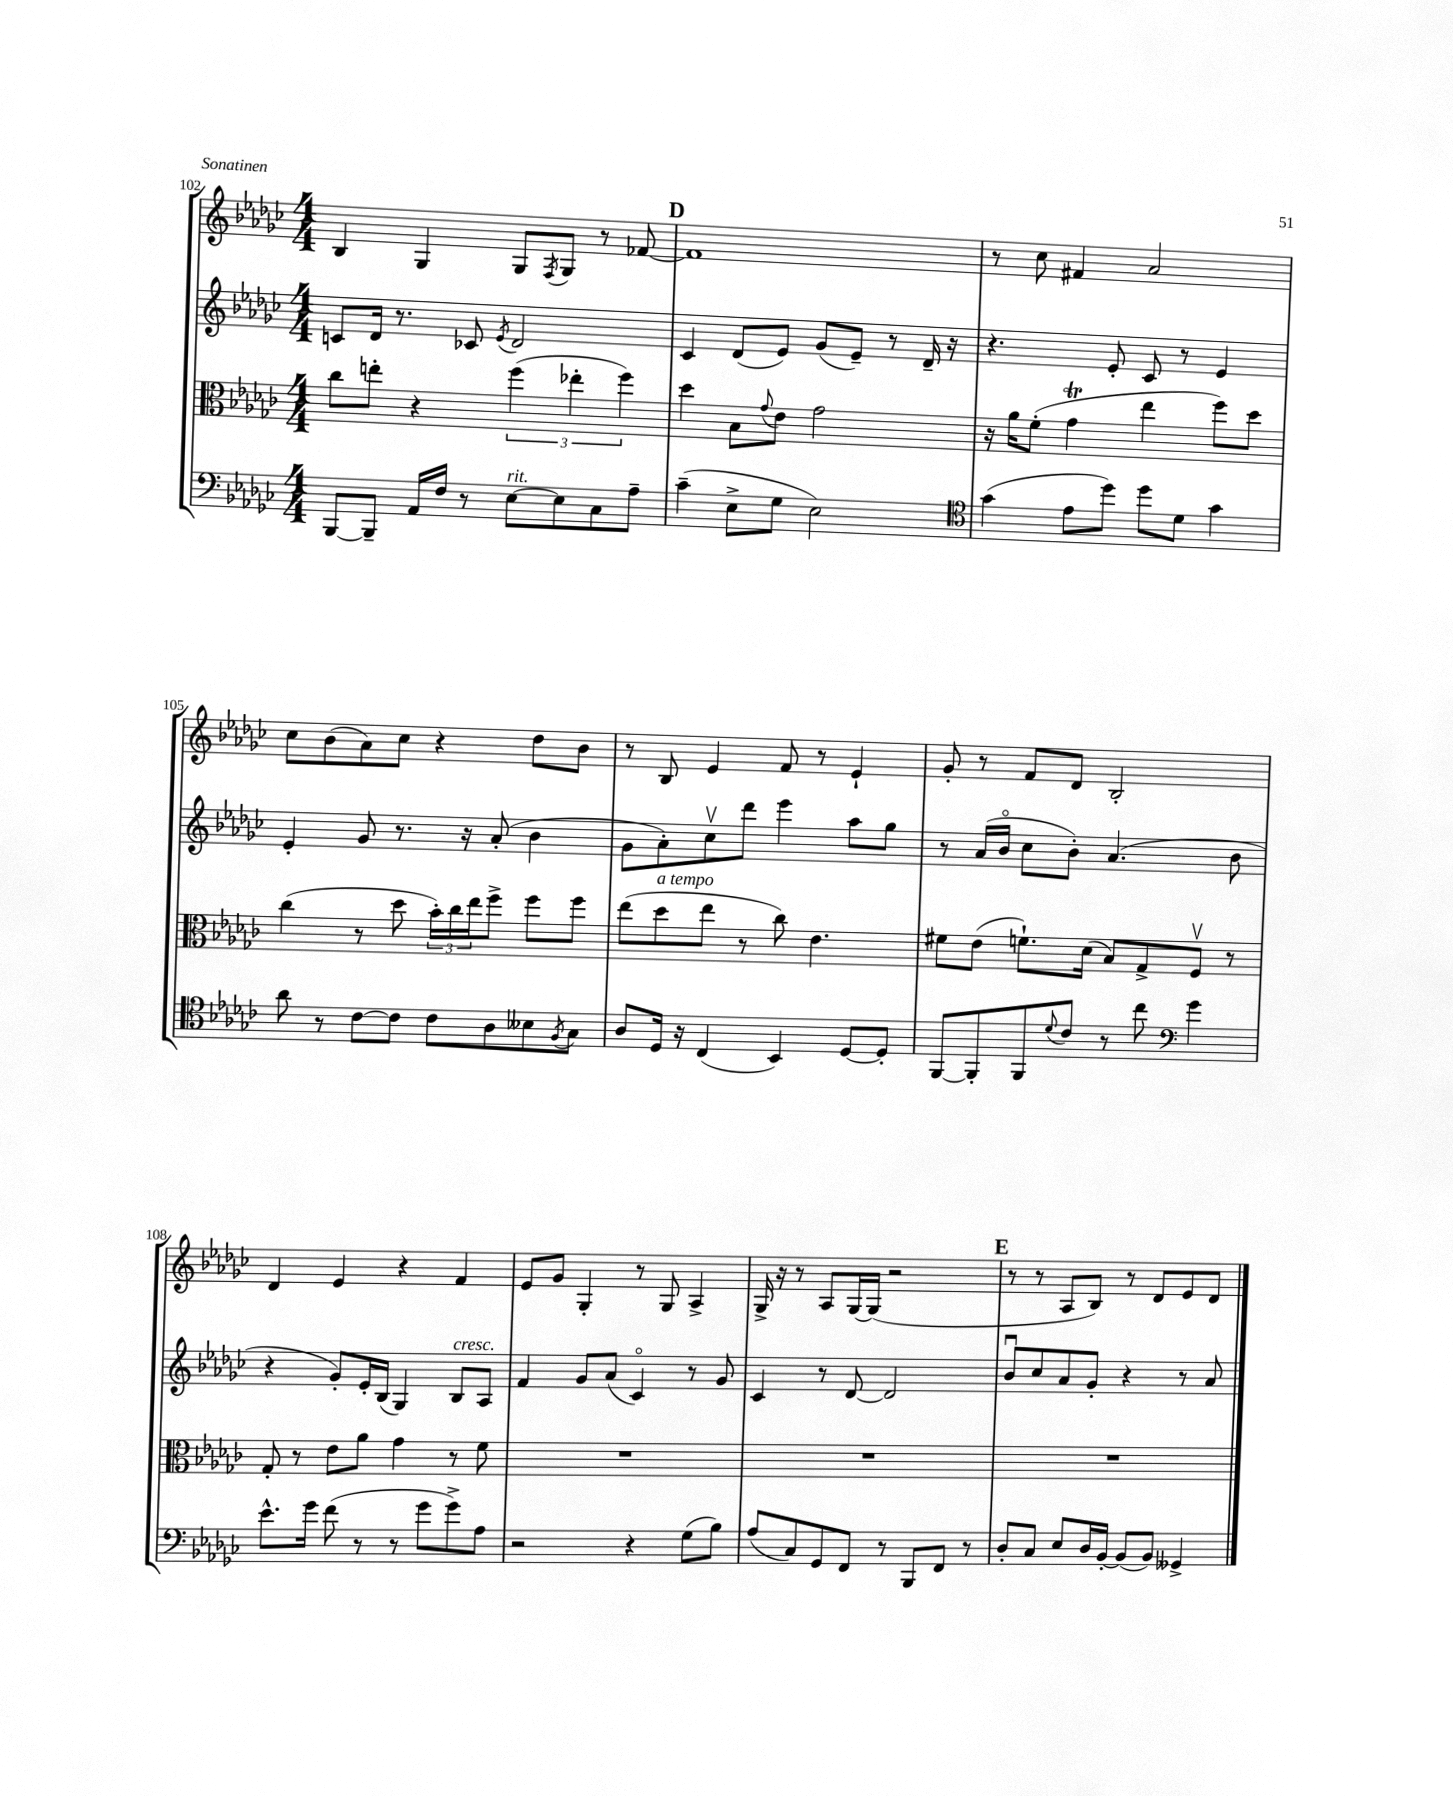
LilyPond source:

<<
\new StaffGroup <<
\new Staff = "s0" {
    \clef treble \key ges \major \numericTimeSignature \time 4/4
    bes4 ges4 ges8 \acciaccatura { f8 } ges8 r8 fes'8~ |
    \mark \markup { \bold "D" } fes'1 |
    r8 ces''8 fis'4 aes'2 |
    ces''8 bes'8( aes'8) ces''8 r4 des''8 bes'8 |
    r8 bes8 ees'4 f'8 r8 ees'4-! |
    ges'8-. r8 f'8 des'8 bes2-. |
    des'4 ees'4 r4 f'4 |
    ees'8 ges'8 ges4-. r8 ges8 aes4-> |
    ges16-> r16 r8 aes8 ges16~ ges16( r2 |
    \mark \markup { \bold "E" } r8 r8 aes8 bes8) r8 des'8 ees'8 des'8 \bar "|." |
}
\new Staff = "s1" {
    \clef treble \key ges \major \numericTimeSignature \time 4/4
    c'8 des'16 r8. ces'8 \acciaccatura { ees'8 } des'2 |
    \mark \markup { \bold "D" } ces'4 des'8( ees'8) ges'8( ees'8--) r8 des'16-- r16 |
    r4. ees'8-. ces'8 r8 ees'4 |
    ees'4-. ges'8 r8. r16 aes'8-.( bes'4 |
    ges'8 aes'8-.) ces''8\upbow des'''8 ees'''4 aes''8 ges''8 |
    r8 aes'16( bes'16\flageolet ces''8 bes'8-.) aes'4.( bes'8 |
    r4 ges'8-.) ees'16-. bes16( ges4) bes8^\markup { \italic "cresc." } aes8 |
    f'4 ges'8 aes'8( ces'4\flageolet) r8 ges'8 |
    ces'4 r8 des'8~ des'2 |
    \mark \markup { \bold "E" } bes'8\downbow ces''8 aes'8 ges'8-. r4 r8 aes'8 \bar "|." |
}
\new Staff = "s2" {
    \clef alto \key ges \major \numericTimeSignature \time 4/4
    ces''8 e''8-. r4 \tuplet 3/2 { f''4( ees''4-. f''4) } |
    \mark \markup { \bold "D" } des''4 bes8 \appoggiatura { ges'8 } ees'8 ges'2 |
    r16 aes'16 f'8-.( ges'4\trill ees''4 f''8) des''8 |
    ces''4( r8 des''8 \tuplet 3/2 { bes'16-.) ces''16 ees''16 } f''8-> f''8 f''8 |
    ees''8( des''8^\markup { \italic "a tempo" } ees''8 r8 ces''8) ees'4. |
    fis'8 ees'8( f'8.-!) des'16( bes8) ges8-> f8\upbow r8 |
    ges8-. r8 ees'8 aes'8 ges'4 r8 f'8 |
    R1 |
    R1 |
    \mark \markup { \bold "E" } R1 \bar "|." |
}
\new Staff = "s3" {
    \clef bass \key ges \major \numericTimeSignature \time 4/4
    bes,,8~ bes,,8-- aes,16 f16 r8 ees8~^\markup { \italic "rit." } ees8 ces8 aes8-- |
    \mark \markup { \bold "D" } ces'4--( ees8-> ges8 ees2) |
    \clef tenor ges'4( ees'8 des''8) des''8 des'8 ges'4 |
    aes'8 r8 ces'8~ ces'8 ces'8 aes8 beses8 \acciaccatura { f8 } ges8 |
    aes8 des16 r16 ces4( bes,4) des8~ des8-. |
    f,8~ f,8-. f,8 \appoggiatura { des'8 } ces'8 r8 ces''8 \clef bass ges'4 |
    ees'8.-^ ges'16 f'8( r8 r8 ges'8 ges'8->) aes8 |
    r2 r4 ges8( bes8) |
    aes8( ces8) ges,8 f,8 r8 bes,,8 f,8 r8 |
    \mark \markup { \bold "E" } des8-. ces8 ees8 des16 bes,16~-. bes,8( bes,8) geses,4-> \bar "|." |
}
>>
>>
\layout { \context { \Score currentBarNumber = #102 } }
